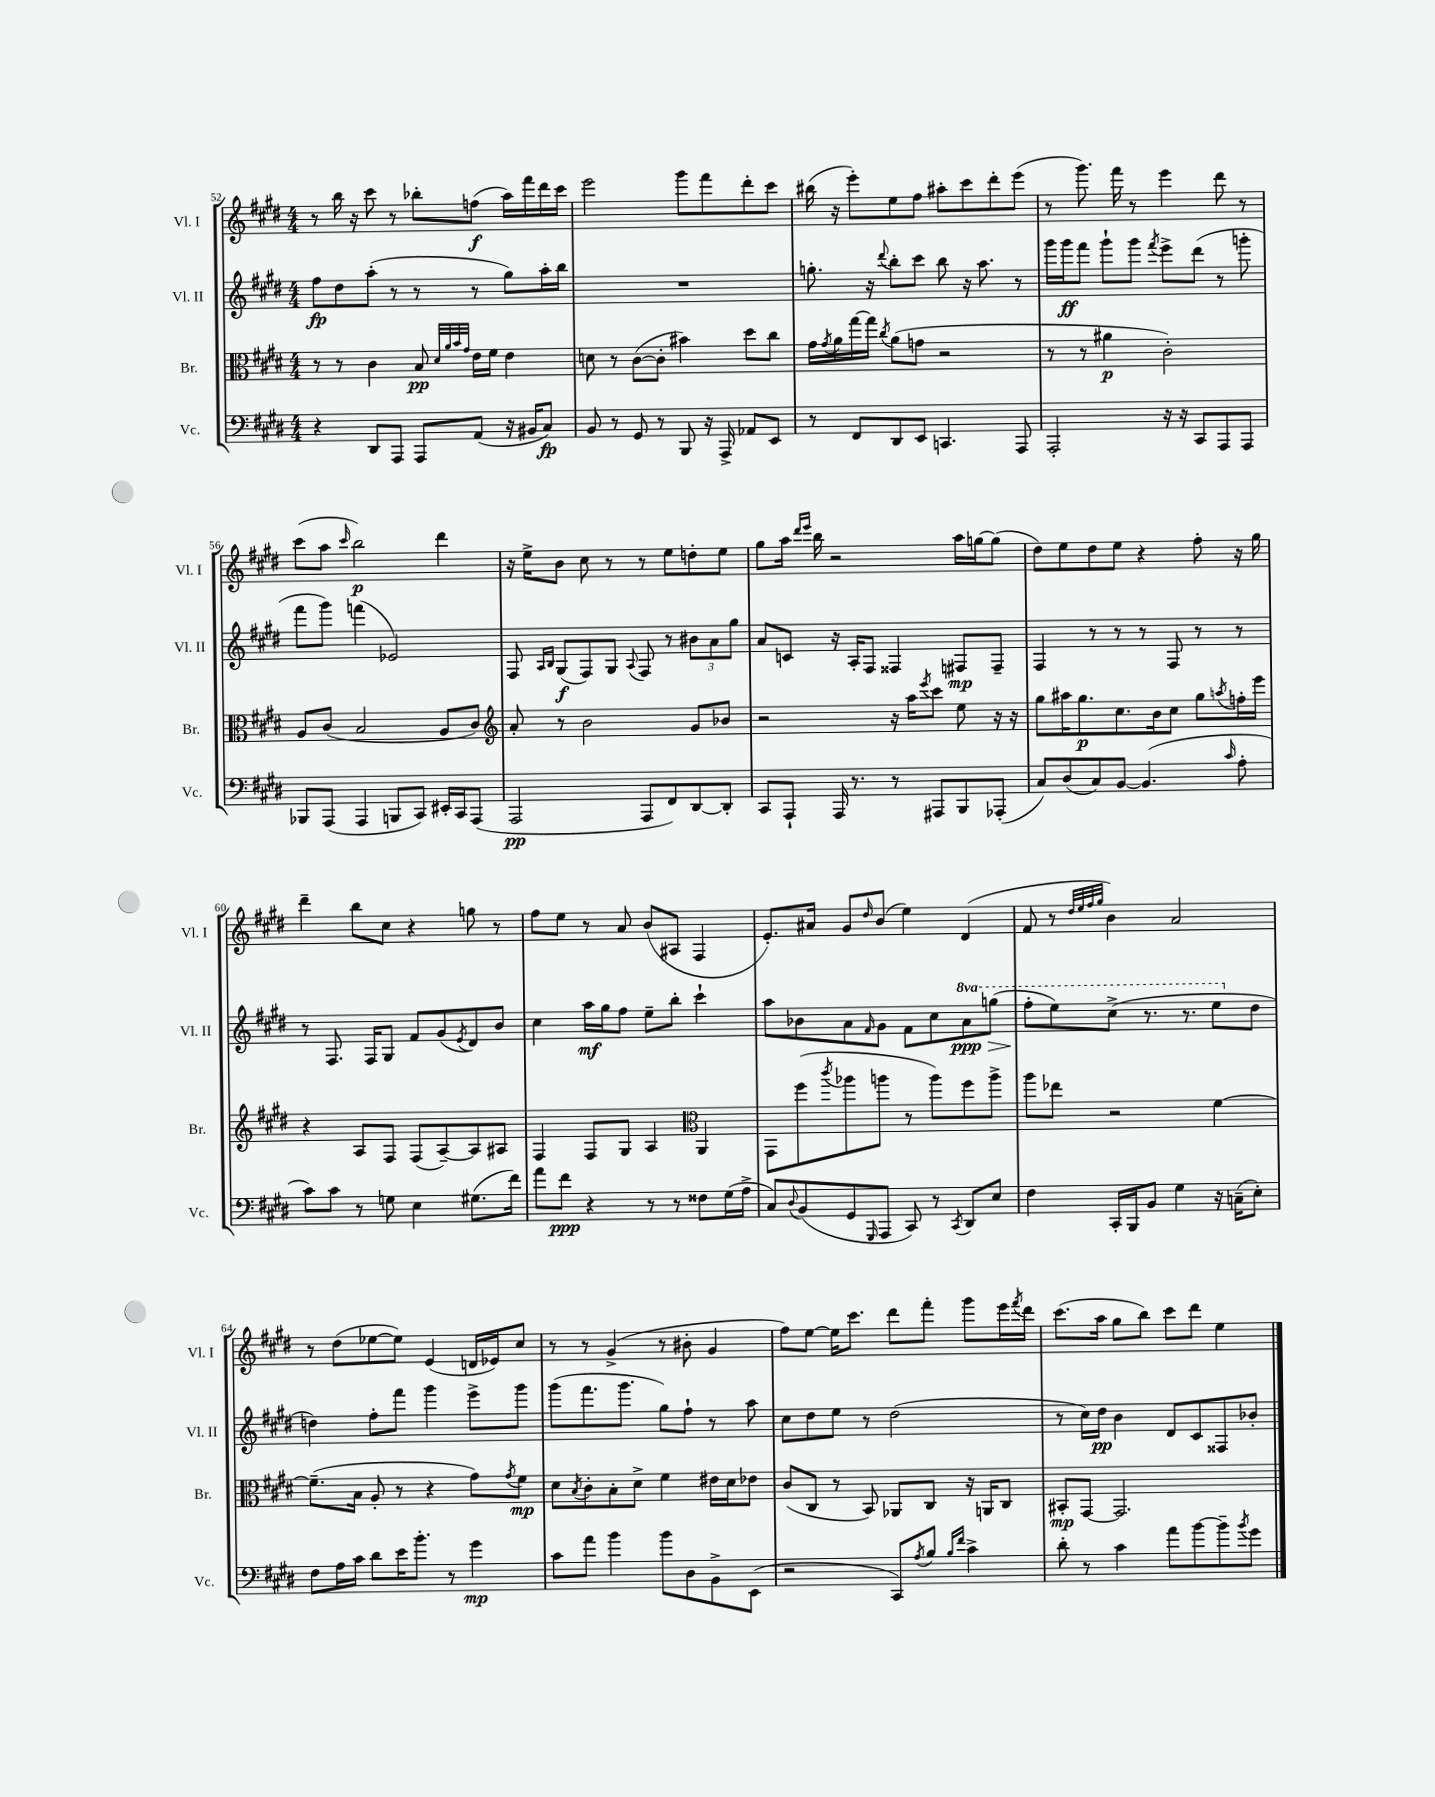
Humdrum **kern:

**kern	**dynam	**kern	**dynam	**kern	**dynam	**kern	**dynam
*part4	*part4	*part3	*part3	*part2	*part2	*part1	*part1
*staff4	*staff4	*staff3	*staff3	*staff2	*staff2	*staff1	*staff1
*I"Vc.	*	*I"Br.	*	*I"Vl. II	*	*I"Vl. I	*
*I'Vc.	*	*I'Br.	*	*I'Vl. II	*	*I'Vl. I	*
*clefF4	*	*clefC3	*	*clefG2	*	*clefG2	*
*k[f#c#g#d#]	*	*k[f#c#g#d#]	*	*k[f#c#g#d#]	*	*k[f#c#g#d#]	*
*M4/4	*	*M4/4	*	*M4/4	*	*M4/4	*
=52	=52	=52	=52	=52	=52	=52	=52
4r	.	8r	.	8ff#\L	fp	8r	.
.	.	8r	.	8dd#\	.	16bb\	.
.	.	.	.	.	.	16r	.
8DD#/L	.	4c#\	.	(8aa'\J	.	8ccc#\	.
8AAA/J	.	.	.	8r	.	8r	.
8AAA/L	.	8B/	pp	8r	.	8bb-X'\L	.
.	.	32qqd#/LLL	.	.	.	.	.
.	.	32qqa/	.	.	.	.	.
.	.	32qqb/	.	.	.	.	.
.	.	32qqg#/JJJ	.	.	.	.	.
(8AA/J	.	16e\LL	.	8r	.	(8ffn\J	f
.	.	16f#\JJ	.	.	.	.	.
16r	.	4e\	.	8gg#\L)	.	16aa\LL)	.
16BB#X/KL	.	.	.	.	.	16fff#\	.
8C#/J)	fp	.	.	16aa'\L	.	16ddd#\	.
.	.	.	.	16bb\JJ	.	16ccc#\JJ	.
=53	=53	=53	=53	=53	=53	=53	=53
8BB/	.	8dn\	.	1r	.	2eee\	.
8r	.	8r	.	.	.	.	.
8GG#/	.	([8c#\L	.	.	.	.	.
8r	.	8c#'\J]	.	.	.	.	.
8BBB/	.	4b#X\)	.	.	.	8ggg#\L	.
16r	.	.	.	.	.	8fff#\	.
16AAA^/	.	.	.	.	.	.	.
8AA-X/L	.	8dd#\L	.	.	.	8ddd#'\	.
8EE/J	.	8cc#\J	.	.	.	8ccc#\J	.
=54	=54	=54	=54	=54	=54	=54	=54
8r	.	16g#\LL	.	8.ggn'\	.	(16bb#X\	.
.	.	8qg#/	.	.	.	.	.
.	.	16a\	.	.	.	16r	.
8FF#/L	.	[16gg#\	.	.	.	8eee'\L)	.
.	.	16gg#\JJ]	.	16r	.	.	.
.	.	8qcc#/	.	8qqddd#/	.	.	.
8DD#/	.	(8a\L	.	8bb'\L	.	8ee\	.
8EE/J	.	8gn\J	.	8ccc#\J	.	8ff#\J	.
4.CCn/	.	2r	.	8bb\	.	8aa#X'\L	.
.	.	.	.	16r	.	8ccc#\	.
.	.	.	.	8.aa\	.	.	.
.	.	.	.	.	.	8ddd#'\	.
8AAA/	.	.	.	8r	.	(8eee\J	.
=55	=55	=55	=55	=55	=55	=55	=55
2AAA'/	.	8r	.	16ggg#\LL	.	8r	.
.	.	.	.	16ggg#\J	ff	.	.
.	.	8r	.	8fff#\J	.	8.ggg#\)	.
.	.	4a#X\	p	8ggg#`\L	.	.	.
.	.	.	.	.	.	16fff#\	.
.	.	.	.	8ggg#\J	.	8r	.
.	.	.	.	8qfff#/	.	.	.
16r	.	2c#'\)	.	8eee^\L	.	4eee\	.
16r	.	.	.	.	.	.	.
8CC#/L	.	.	.	(8ddd#\J	.	.	.
8AAA/	.	.	.	8r	.	8ddd#\	.
8AAA/J	.	.	.	8gggn'\	.	8r	.
!!LO:LB:g=z
=56	=56	=56	=56	=56	=56	=56	=56
8BBB-X/L	.	8A/L	.	8fff#\L	.	(8ccc#\L	.
(8AAA/J	.	(8c#/J	.	8ggg#\J)	.	8aa\J	.
.	.	.	.	.	.	16qqccc#/	.
4AAA/	.	2B/	.	(4fffn\	.	2bb\)	p
8BBBn/L	.	.	.	2e-X/)	.	.	.
8CC#/J)	.	.	.	.	.	.	.
16EE#X'/LL	.	8A/L	.	.	.	4ddd#\	.
16CC#/J	.	.	.	.	.	.	.
(8AAA/J	.	8c#/J)	.	.	.	.	.
=57	=57	=57	=57	=57	=57	=57	=57
*	*	*clefG2	*	*	*	*	*
2AAA/	pp	8a'/	.	8F#/	.	16r	.
.	.	.	.	.	.	16ee^\KL	.
.	.	.	.	16qqA/LL	.	.	.
.	.	.	.	16qqB/JJ	.	.	.
.	.	8r	.	(8G#/L	f	8b\J	.
.	.	2b\	.	8F#/)	.	8cc#\	.
.	.	.	.	8G#/J	.	8r	.
.	.	.	.	8qqA/	.	.	.
8AAA/L	.	.	.	8F#/	.	8r	.
8FF#/)	.	.	.	8r	.	8ee\L	.
[8DD#/	.	8g#/L	.	12b#X\L	.	8ddn'\	.
.	.	.	.	12a\	.	.	.
8DD#'/J]	.	8b-X/J	.	.	.	8ee\J	.
.	.	.	.	12gg#\J	.	.	.
=58	=58	=58	=58	=58	=58	=58	=58
8CC#/L	.	2r	.	8a/L	.	8gg#\L	.
8AAA`/J	.	.	.	8cn/J	.	16aa\Jk	.
.	.	.	.	.	.	16qqddd#/LL	.
.	.	.	.	.	.	16qqeee/JJ	.
.	.	.	.	.	.	16bb\	.
16AAA/	.	.	.	16r	.	2r	.
8.r	.	.	.	16A'/KL	.	.	.
.	.	.	.	8F#/J	.	.	.
8r	.	16r	.	4F##X/	.	.	.
.	.	16aa\KL	.	.	.	.	.
.	.	8qeee/	.	.	.	.	.
8AAA#X/L	.	8ccc#\J	.	.	.	.	.
8BBB/	.	8ee\	.	8F#X/L	mp	16aa\LL	.
.	.	.	.	.	.	[16ggn\J	.
(8AAA-X'/J	.	16r	.	8F#~/J	.	(8gg\J]	.
.	.	16r	.	.	.	.	.
=59	=59	=59	=59	=59	=59	=59	=59
8C#/L)	.	8gg#\L	.	4F#/	.	8dd#\L)	.
(8D#/	.	16aa#X\K	.	.	.	8ee\	.
.	.	8.gg#\	p	.	.	.	.
8C#/)	.	.	.	8r	.	8dd#\	.
[8BB/J	.	8.cc#\	.	8r	.	8ee\J	.
(4.BB/]	.	.	.	8r	.	4r	.
.	.	16b\k	.	.	.	.	.
.	.	8cc#\J	.	8F#/	.	.	.
.	.	8gg#\L	.	8r	.	8ff#'\	.
16qqc#/	.	8qaan/	.	.	.	.	.
8A'\	.	16ffn'\L	.	8r	.	16r	.
.	.	16eee\JJ	.	.	.	16gg#\	.
!!LO:LB:g=z
=60	=60	=60	=60	=60	=60	=60	=60
8c#\L)	.	4r	.	8r	.	4ddd#~\	.
8c#\J	.	.	.	8.F#/	.	.	.
8r	.	8A/L	.	.	.	8bb\L	.
.	.	.	.	16F#/KL	.	.	.
8Gn\	.	8F#/J	.	8G#/J	.	8cc#\J	.
4E\	.	(8F#/L	.	8f#/L	.	4r	.
.	.	[8A~/)	.	(8g#/	.	.	.
.	.	.	.	8qe/	.	.	.
(8.G#X\L	.	8A/]	.	8d#/)	.	8ggn\	.
.	.	8A#X/J	.	8b/J	.	8r	.
16f#\Jk)	.	.	.	.	.	.	.
=61	=61	=61	=61	=61	=61	=61	=61
8a\L	.	4F#/	.	4cc#\	.	8ff#\L	.
8f#\J	ppp	.	.	.	.	8ee\J	.
4r	.	8F#/L	.	16aa\LL	mf	8r	.
.	.	.	.	16gg#\J	.	.	.
.	.	8G#/J	.	8ff#\J	.	8a/	.
8r	.	4A/	.	8ee~\L	.	(8b/L	.
8r	.	.	.	8bb'\J	.	8A#X/J	.
*	*	*clefC3	*	*	*	*	*
8F##X\L	.	4AA/	.	4ccc#`\	.	4F#/	.
(16G#\L	.	.	.	.	.	.	.
16A^\JJ	.	.	.	.	.	.	.
=62	=62	=62	=62	=62	=62	=62	=62
8C#/L)	.	8GG#\L	.	8aa\L	.	8.e'/L)	.
8qqD#/	.	.	.	.	.	.	.
(8BB/	.	(8ff#\	.	8b-X\	.	.	.
.	.	.	.	.	.	16a#X/Jk	.
.	.	8qccc#/	.	.	.	.	.
8GG#/	.	8aa-X\	.	8a\	.	8g#/L	.
16qqGGG#/	.	.	.	16qqf#/	.	16qqdd#/	.
8AAA/J	.	8aan\J	.	8g#\J	.	(8b/J	.
8CC#/)	.	8r	.	8f#\L	.	4ee\)	.
8r	.	8aa\L)	.	8cc#\	.	.	.
8qCC#/	.	.	.	.	.	.	.
*	*	*	*	*8va	*	*	*
8DD#/L	.	8ff#\	.	8aa\	ppp	(4d#/	.
!	!	!	!	!	!LO:HP:b	!	!
8E/J	.	8aa^\J	.	(8gggn\J	>	.	.
=63	=63	=63	=63	=63	=63	=63	=63
4F#\	.	8aa\L	.	8fff#'\L	.	8f#/	.
.	.	8ee-X\J	.	8eee\)	]	8r	.
.	.	.	.	.	.	32qqdd#/LLL	.
.	.	.	.	.	.	32qqee/	.
.	.	.	.	.	.	32qqff#/	.
.	.	.	.	.	.	32qqgg#/JJJ	.
16CC#'/LL	.	2r	.	(8ccc#^\J	.	4b\)	.
16BBB/J	.	.	.	.	.	.	.
8BB/J	.	.	.	8.r	.	.	.
4G#\	.	.	.	.	.	2a/	.
.	.	.	.	8.r	.	.	.
16r	.	[4f#\	.	8eee\L	.	.	.
(16Cn~\KL	.	.	.	.	.	.	.
*	*	*	*	*X8va	*	*	*
8E'\J)	.	.	.	8dd#\J	.	.	.
!!LO:LB:g=z
=64	=64	=64	=64	=64	=64	=64	=64
8F#\L	.	(8.f#~\L]	.	4ddn\)	.	8r	.
16A\L	.	.	.	.	.	(8dd#\L	.
16c#\JJ	.	16B\Jk	.	.	.	.	.
8d#\L	.	8A'/	.	8ff#'\L	.	[8ee-X\	.
16e\K	.	8r	.	8fff#\J	.	8ee-\J])	.
8.b'\J	.	.	.	.	.	.	.
.	.	4r	.	4ggg#\	.	(4e/	.
8r	.	.	.	.	.	.	.
4g#\	mp	8g#\L)	.	8eee^\L	.	16dn/LL	.
.	.	.	.	.	.	16e-X/J)	.
.	.	8qg#/	.	.	.	.	.
.	.	8f#\J	mp	8ggg#\J	.	8cc#/J	.
=65	=65	=65	=65	=65	=65	=65	=65
8c#\L	.	8d#\L	.	(8ggg#\L	.	8r	.
.	.	8qB/	.	.	.	.	.
8a\J	.	8c#'\	.	8.fff#\	.	8r	.
4b\	.	8B'\	.	.	.	(4g#^/	.
.	.	.	.	8.ggg#\J	.	.	.
.	.	8d#^\J	.	.	.	.	.
8b\L	.	4f#\	.	8gg#\L)	.	8r	.
8D#\	.	.	.	8ff#`\J	.	8b#X'\	.
8BB^\	.	16e#X\LL	.	8r	.	4g#/	.
.	.	16d#\J	.	.	.	.	.
(8EE\J	.	8e-X\J	.	8aa\	.	.	.
=66	=66	=66	=66	=66	=66	=66	=66
2r	.	(8c#/L	.	8cc#\L	.	8ff#\L)	.
.	.	8C#/J	.	8dd#\	.	[8ee\J	.
.	.	8r	.	8ee\J	.	16ee\KL]	.
.	.	.	.	.	.	8.ccc#\J	.
.	.	8BB/)	.	8r	.	.	.
8CC#/L)	.	8AA-X/L	.	(2dd#\	.	8ddd#\L	.
8qA/	.	.	.	.	.	.	.
8B/J	.	8C#/J	.	.	.	8fff#'\J	.
16qqB/LL	.	.	.	.	.	.	.
16qqf#/JJ	.	.	.	.	.	.	.
4c#^\	.	16r	.	.	.	8ggg#\L	.
.	.	16AAn/KL	.	.	.	.	.
.	.	8C#/J	.	.	.	16eee\L	.
.	.	.	.	.	.	8qfff#/	.
.	.	.	.	.	.	16ddd#\JJ	.
=67	=67	=67	=67	=67	=67	=67	=67
8d#'\	.	8BB#X'/L	mp	8r	.	(8.ccc#\L	.
8r	.	[8GG#/J	.	16cc#\LL)	.	.	.
.	.	.	.	16dd#\JJ	pp	16aa\Jk	.
4c#\	.	2.GG#/]	.	4b\	.	8gg#\L	.
.	.	.	.	.	.	8bb\J)	.
8a\L	.	.	.	8d#/L	.	8ccc#\L	.
[8b\	.	.	.	8c#/	.	8ddd#\J	.
8b~\]	.	.	.	8F##X/	.	4ee\	.
8qb/	.	.	.	.	.	.	.
8g#\J	.	.	.	8b-X'/J	.	.	.
==	==	==	==	==	==	==	==
*-	*-	*-	*-	*-	*-	*-	*-
